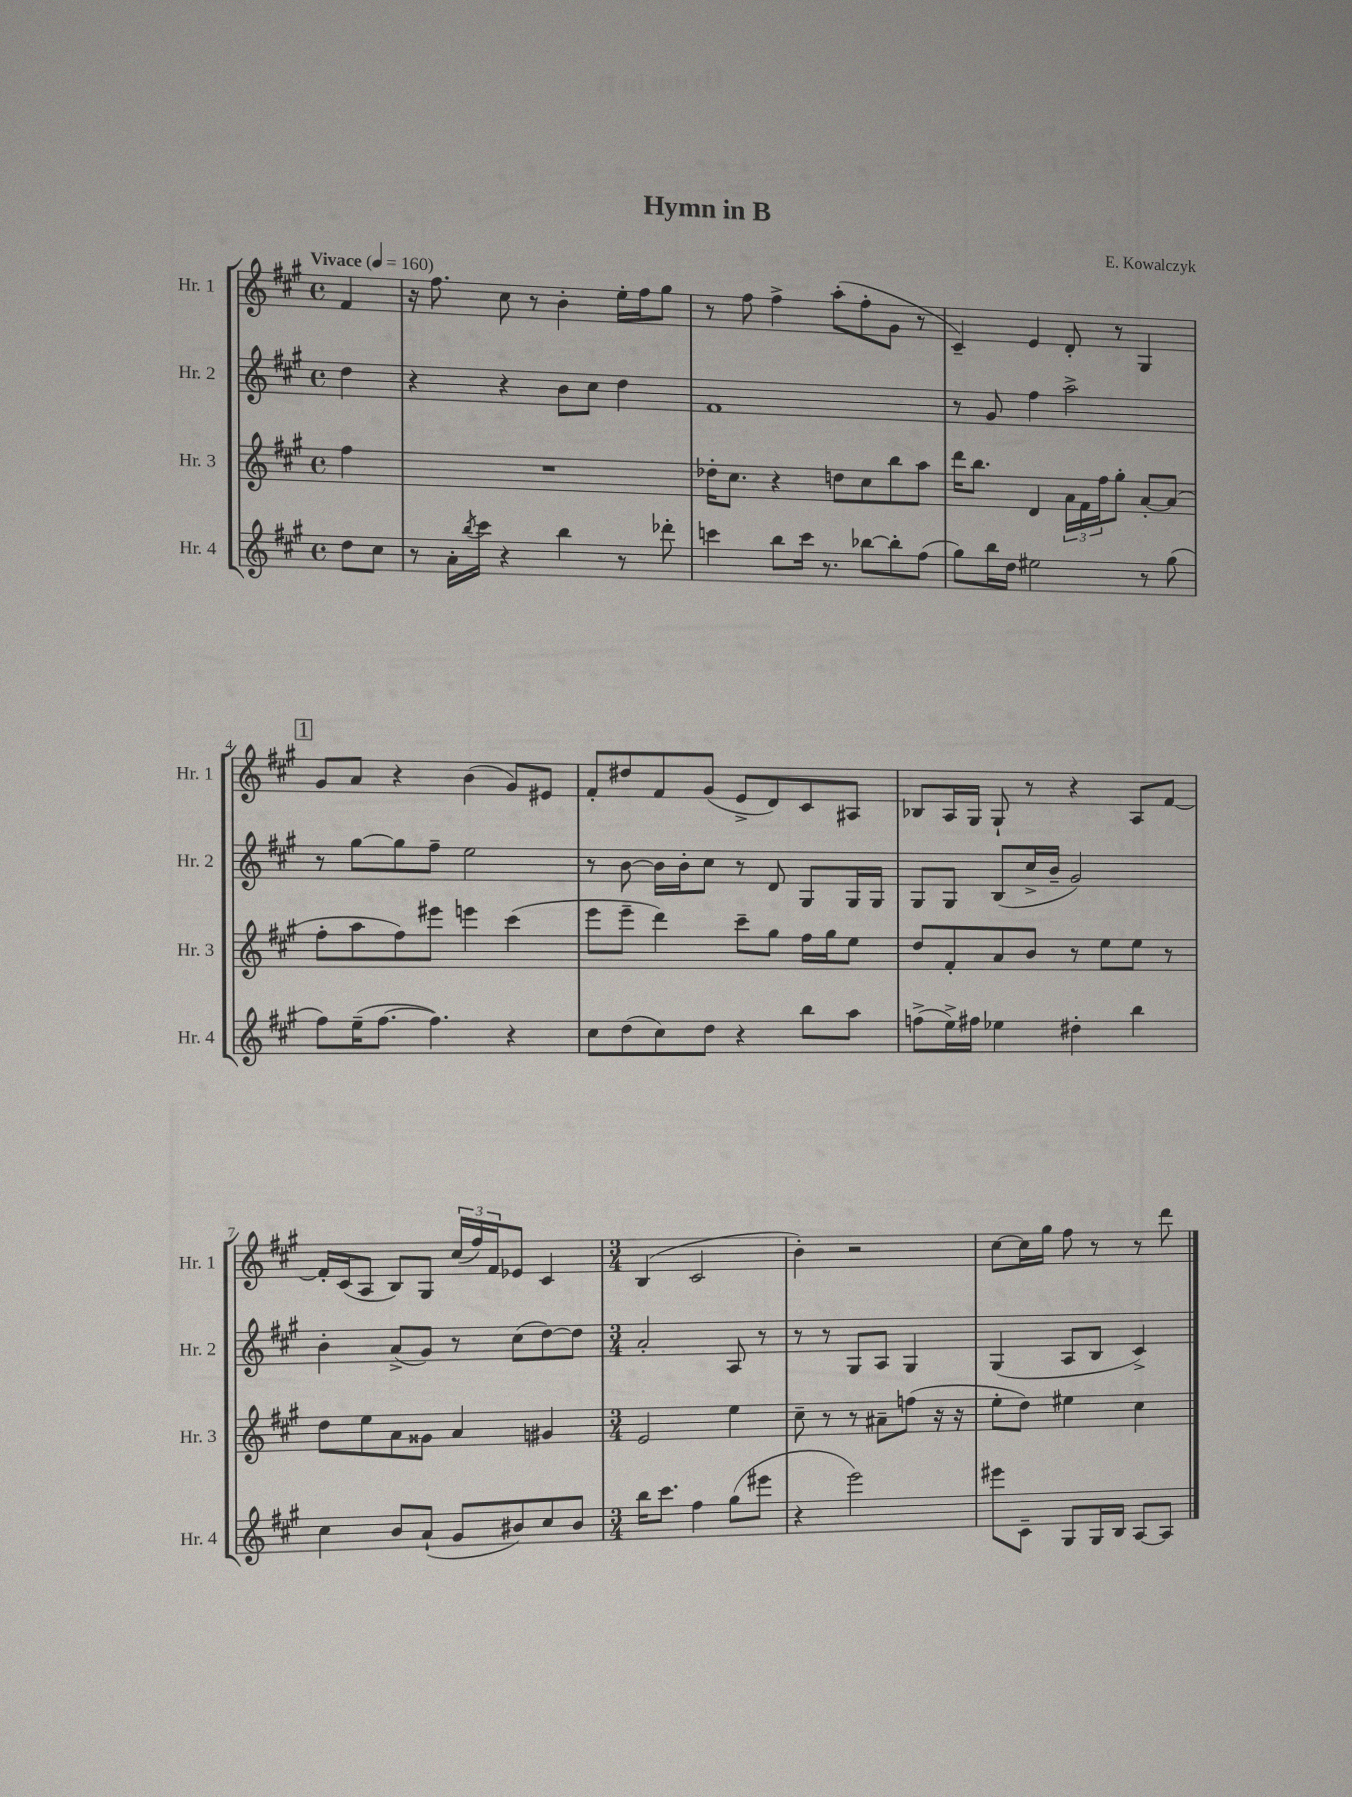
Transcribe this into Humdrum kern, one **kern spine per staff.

**kern	**kern	**kern	**kern
*staff4	*staff3	*staff2	*staff1
*clefG2	*clefG2	*clefG2	*clefG2
*k[f#c#g#]	*k[f#c#g#]	*k[f#c#g#]	*k[f#c#g#]
*M4/4	*M4/4	*M4/4	*M4/4
*met(c)	*met(c)	*met(c)	*met(c)
*MM160	*MM160	*MM160	*MM160
8dd	4ff#	4dd	4f#
8cc#	.	.	.
=	=	=	=
8r	1r	4r	16r
.	.	.	8.ff#
16a'	.	.	.
8qbb	.	.	.
16ccc#	.	.	.
4r	.	4r	8cc#
.	.	.	8r
4bb	.	8b	4b'
.	.	8cc#	.
8r	.	4dd	16ee'
.	.	.	16ff#
8ddd-'	.	.	8gg#
=	=	=	=
4ccc	16dd-'	1f#	8r
.	8.cc#	.	.
.	.	.	8ff#
8bb	4r	.	4ff#^
16ccc	.	.	.
8.r	.	.	.
.	8dd	.	(8aa'
[8bb-	8cc#	.	8ff#'
8bb-']	8bb	.	8g#
(8ff#	8aa	.	8r
=	=	=	=
8gg#)	16ddd	8r	4c#~)
.	8.bb	.	.
16bb	.	8g#	.
16dd	.	.	.
2ee#	4d	4ff#	4e
.	24a	2aa^	8d'
.	24f#	.	.
.	24ff#	.	.
.	8gg#'	.	8r
8r	[8a'	.	4G#
(8gg#	(8a]	.	.
=	=	=	=
8ff#)	8ff#'	8r	8g#
(16ee~	8aa	[8gg#	8a
[8.ff#	.	.	.
.	8ff#)	8gg#]	4r
4.ff#])	8eee#	8ff#~	.
.	4eee	2ee	(4b
4r	(4ccc#	.	8g#)
.	.	.	8e#
=	=	=	=
8cc#	8eee	8r	8f#'
(8dd	8eee~	[8b	8dd#
8cc#)	4ddd)	16b]	8f#
.	.	16b'	.
8dd	.	8cc#	(8g#
4r	8ccc#~	8r	8e^
.	8gg#	8d	8d)
8bb	16ff#	8G#	8c#
.	16gg#	.	.
8aa	8ee	16G#	8A#
.	.	16G#	.
=	=	=	=
(8ff^	8dd	8G#	8B-
16ee^)	8f#'	8G#	16A
16ff#	.	.	16G#
4ee-	8a	(8B	8G#`
.	8b	16cc#^	8r
.	.	16b~	.
4dd#'	8r	2g#)	4r
.	8ee	.	.
4bb	8ee	.	8A
.	8r	.	[8f#
=	=	=	=
4cc#	8dd	4b'	16f#']
.	.	.	(16c#
.	8ee	.	8A
8b	8a	(8a^	8B)
(8a`	8g##	8g#)	8G#
8g#	4a	8r	(24cc#
.	.	.	24ff#)
.	.	.	24f#
8b#)	.	(8cc#	8e-
8cc#	4g#	[8dd)	4c#
8b#	.	8dd]	.
=	=	=	=
*M3/4	*M3/4	*M3/4	*M3/4
16bb	2e	2a'	(4B
8.ccc#	.	.	.
4ff#	.	.	2c#
(8gg#	4ee	8A	.
8eee#	.	8r	.
=	=	=	=
4r	8cc#~	8r	4b')
.	8r	8r	.
2eee)	8r	8G#	2r
.	8a#~	8A	.
.	(8ff	4G#	.
.	16r	.	.
.	16r	.	.
=	=	=	=
8eee#	8ee'	(4G#	[8cc#
8c#~	8dd)	.	16cc#]
.	.	.	16gg#
8G#	4ee#	8A	8ff#
16G#	.	8B	8r
16B	.	.	.
[8A	4cc#	4c#^)	8r
8A]	.	.	8ddd
==	==	==	==
*-	*-	*-	*-
